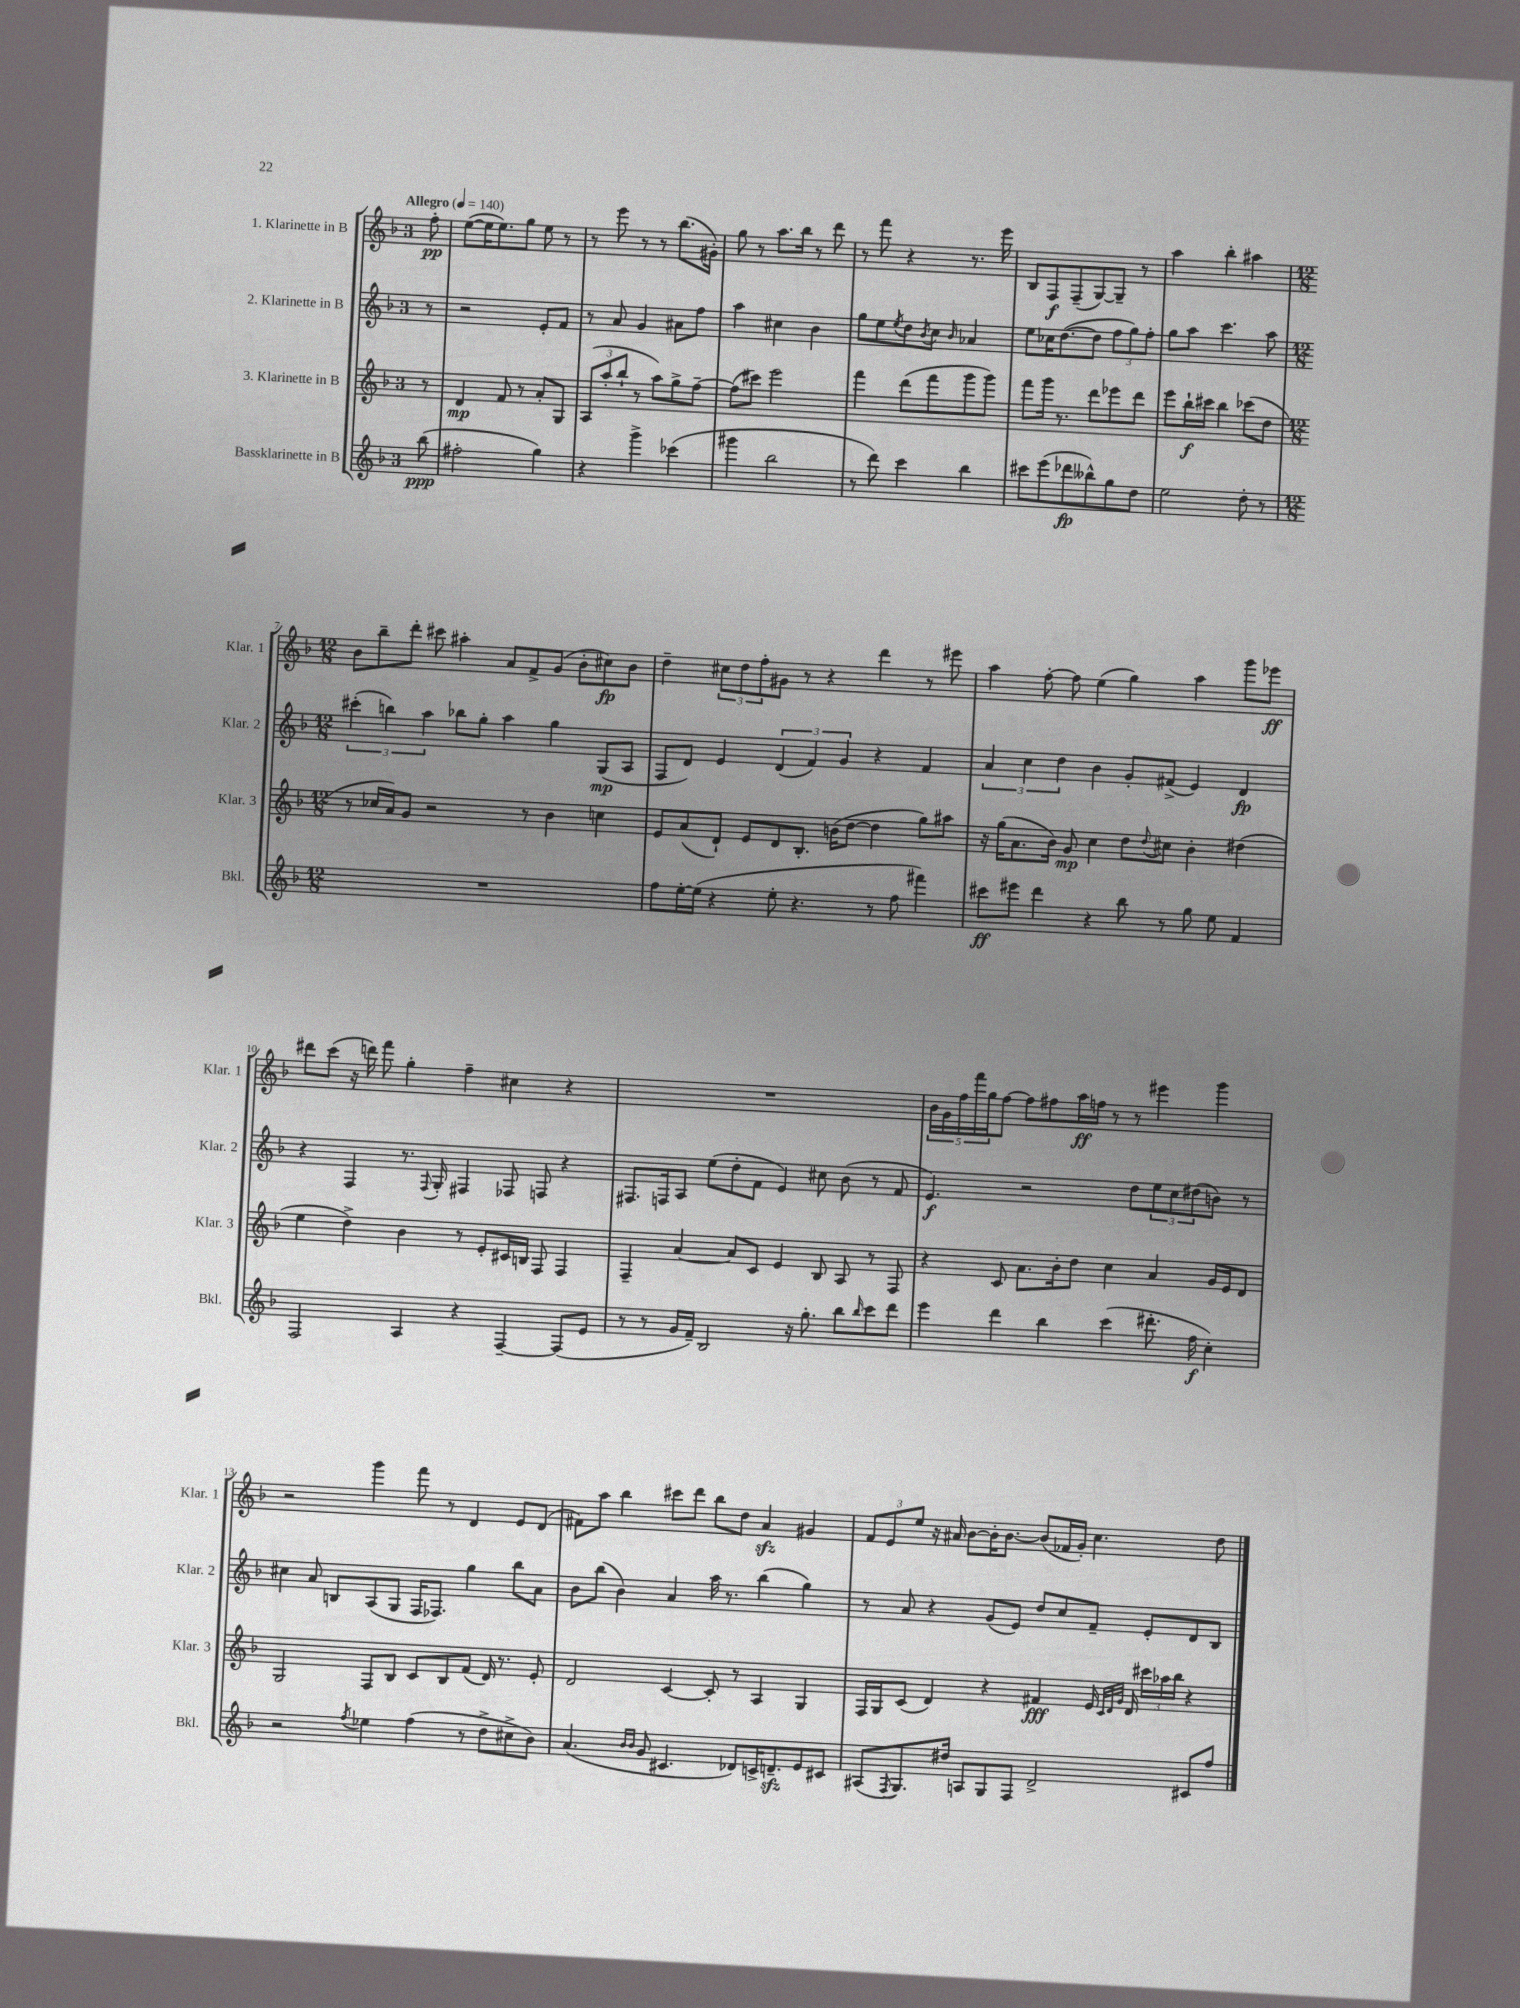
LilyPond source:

<<
\new StaffGroup <<
\new Staff = "s0" \with { instrumentName = "1. Klarinette in B" shortInstrumentName = "Klar. 1" } {
    \clef treble \key f \major \once \override Staff.TimeSignature.style = #'single-digit \time 3/4 \partial 8 \tempo "Allegro" 4 = 140
    f''8-.\pp |
    e''8~( e''16 e''8.) g''8 e''8 r8 |
    r8 e'''8 r8 r8 bes''8.( gis'16-.) |
    g''8 r8 a''8. bes''16 r8 d'''8 |
    r8 f'''8 r4 r8. e'''16 |
    bes8 f8\f f8--( g8~) g8-- r8 |
    a''4 bes''4-. ais''4 |
    \numericTimeSignature \time 12/8 bes'8 bes''8-- d'''8-. cis'''8 ais''4-. a'8 f'8-> g'8( bes'8-. cis''8\fp) bes'8 |
    d''4-- \tuplet 3/2 { cis''8 d''8 f''8-. } gis'8 r8 r4 d'''4 r8 eis'''8 |
    a''4 f''8~-. f''8 e''4( g''4) a''4 g'''8 ees'''8\ff |
    dis'''8 c'''8( r16 d'''16) f'''8 g''4-. f''4-- cis''4 r4 |
    R1. |
    \tuplet 5/4 { bes'16 g'16 f''16 f'''16 g''16 } f''8~ f''8 fis''8 a''16\ff f''16 r8 r8 eis'''4 g'''4 |
    r2 g'''4 f'''8 r8 d'4 e'8 d'8( |
    fis'8) a''8 bes''4 cis'''8 d'''8 bes''8 d''8 a'4\sfz gis'4 |
    \tuplet 3/2 { f'8 e'8 e''8 } r16 ais'16 bes'8~ bes'16-. bes'8.~ bes'8( fes'16 g'16-.) c''4. d''8 \bar "|." |
}
\new Staff = "s1" \with { instrumentName = "2. Klarinette in B" shortInstrumentName = "Klar. 2" } {
    \clef treble \key f \major \once \override Staff.TimeSignature.style = #'single-digit \time 3/4 \partial 8
    r8 |
    r2 e'8-. f'8 |
    r8 a'8 g'4 ais'8 f''8 |
    a''4 cis''4 bes'4 |
    g''8 e''8 \acciaccatura { e''8 } d''8 \acciaccatura { bes'8 } c''8 \grace { bes'16 } aes'4 |
    e''8 ces''16 d''8.~( d''8 \tuplet 3/2 { f''8 g''8) f''8-. } |
    g''8 a''8 c'''4. a''8 |
    \numericTimeSignature \time 12/8 \tuplet 3/2 { cis'''4-.( b''4) a''4 } bes''8 g''8-. a''4 g''4 g8\mp( a8 |
    f8 d'8) e'4 \tuplet 3/2 { d'4( f'4) g'4 } r4 f'4 |
    \tuplet 3/2 { a'4 c''4 d''4 } bes'4 g'8-. fis'8->( e'4) d'4\fp |
    r4 f4 r8. \appoggiatura { f8 } g16-. fis4 fes8 f8 r4 |
    fis8. f16 a8 e''8( d''8-. f'8 e'4) cis''8 bes'8( r8 f'8 |
    e'4.\f) r2 d''8 \tuplet 3/2 { e''8 c''8 dis''8( } b'8) r8 |
    cis''4 a'8 b8 a8( g8 f16 fes8.) g''4 bes''8 a'8 |
    bes'8 bes''8( bes'4) a'4 a''16 r8. bes''4( g''4) |
    r8 a'8 r4 g'8( e'8) d''8 c''8 f'8-- e'8-. d'8 bes8 \bar "|." |
}
\new Staff = "s2" \with { instrumentName = "3. Klarinette in B" shortInstrumentName = "Klar. 3" } {
    \clef treble \key f \major \once \override Staff.TimeSignature.style = #'single-digit \time 3/4 \partial 8
    r8 |
    d'4\mp f'8 r8 a'8-. g8 |
    \tuplet 3/2 { a8( a''8-. bes''8-! } r8 a''8) g''8-> f''8~-- |
    f''8( cis'''8) e'''2 |
    f'''4 d'''8( f'''8 g'''8 g'''8) |
    f'''8 g'''16 r8. d'''8 ees'''8 d'''8 |
    e'''8 bes''16-!\f cis'''16 bes''4 ces'''8( d''8 |
    \numericTimeSignature \time 12/8 r8 ces''16 a'16) g'8 r2 r8 bes'4 c''4 |
    e'8 a'8( d'8-!) e'8 d'8 bes8.-. b'16( d''8~ d''4 g''8) ais''8 |
    r16 g''16( a'8. bes'16) g'8\mp c''4 d''8 \appoggiatura { d''8 } cis''8 bes'4-. dis''4( |
    e''4 d''4->) bes'4 r8 e'8-. cis'16 b16 f8 f4 |
    f4-- a'4~ a'8 c'8 e'4 bes8 a8 r8 f8 |
    r4 c'8 a'8. bes'16-. d''8 c''4 a'4 g'16 e'16 d'8 |
    g2 f8 bes8 c'8 bes8 f'8( d'16) r8. e'8-. |
    d'2 c'4~ c'8-. r8 a4 g4 |
    f16 g16 c'8( d'4) r4 fis'4\fff e'16 \grace { c'32 d'32 g'32 } d'16 \tuplet 3/2 { cis'''16 aes''16 bes''16 } r4 \bar "|." |
}
\new Staff = "s3" \with { instrumentName = "Bassklarinette in B" shortInstrumentName = "Bkl." } {
    \clef treble \key f \major \once \override Staff.TimeSignature.style = #'single-digit \time 3/4 \partial 8
    bes''8\ppp( |
    fis''2-. g''4) |
    r4 g'''4-> ces'''4( |
    gis'''4 bes''2 |
    r8 d'''8) c'''4 bes''4 |
    cis'''8 e'''8( des'''8\fp beses''8-^) g''8 d''8 |
    e''2 d''8-. r8 |
    \numericTimeSignature \time 12/8 R1. |
    f''8 e''16~-. e''16( r4 e''8-. r4. r8 f''8 fis'''4) |
    cis'''8\ff eis'''8 d'''4 r4 bes''8 r8 g''8 e''8 f'4 |
    f2 a4 r4 f4~-- f8( e'8 |
    r8 r8 g'16 f'16--) bes2 r16 g''8.-. bes''8 \grace { bes''16 } c'''8 d'''8 |
    e'''4 d'''4 bes''4 c'''4( dis'''8.-. f''16\f c''4-.) |
    r2 \acciaccatura { f''8 } ees''4 f''4( r8 d''8-> cis''8-> bes'8) |
    a'4.( \grace { bes'16 bes'16 } g'8 cis'4. des'8) c'16-> d'8.--\sfz e'8 cis'8 |
    ais8( \acciaccatura { f8 } g8.) dis''16 a8 g8 f8 d'2-> cis'8 f''8 \bar "|." |
}
>>
>>
